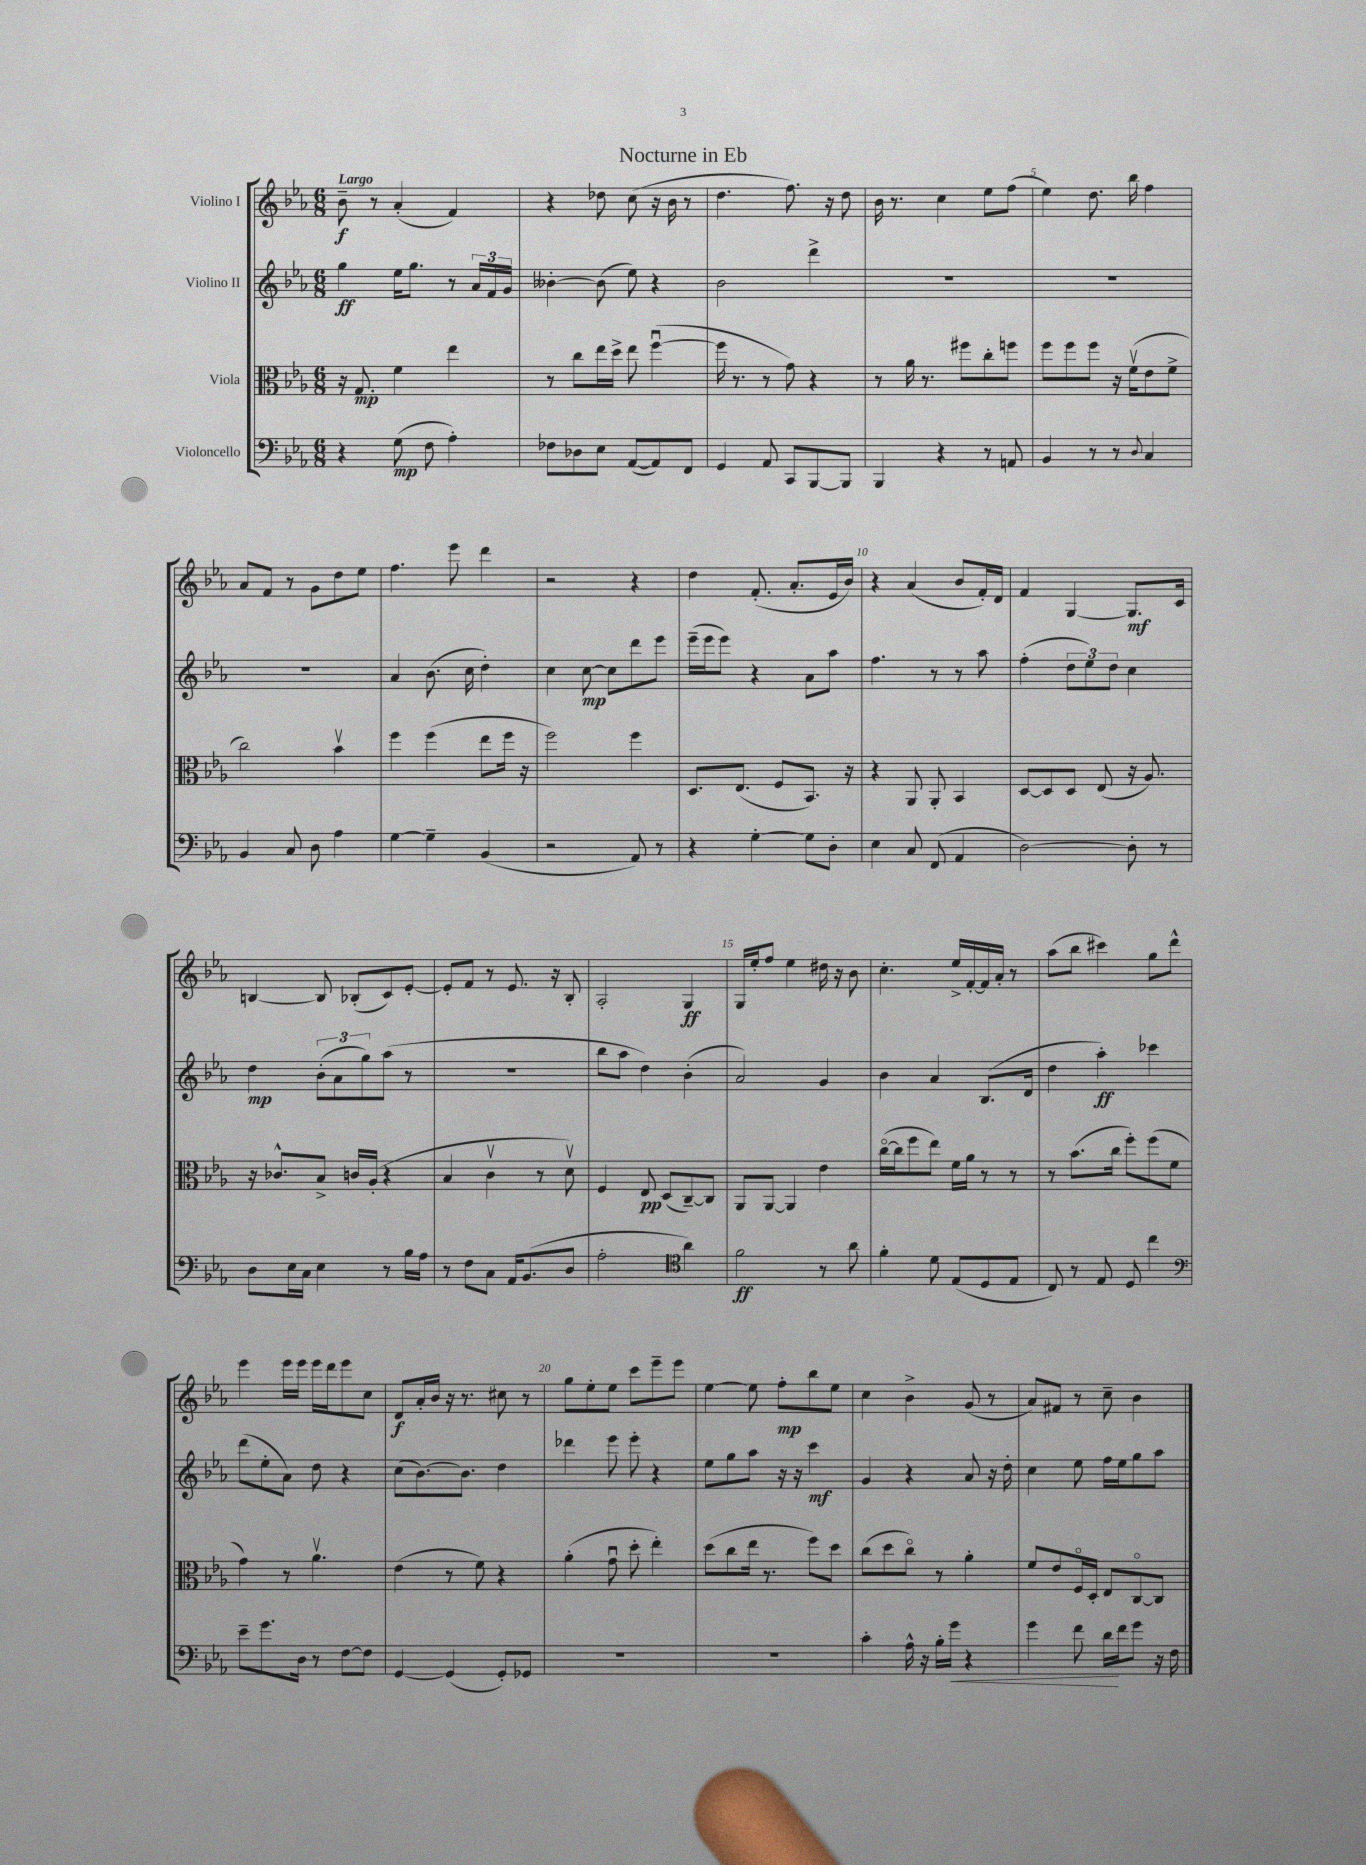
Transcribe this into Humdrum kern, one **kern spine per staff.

**kern	**kern	**kern	**kern
*staff4	*staff3	*staff2	*staff1
*clefF4	*clefC3	*clefG2	*clefG2
*k[b-e-a-]	*k[b-e-a-]	*k[b-e-a-]	*k[b-e-a-]
*M6/8	*M6/8	*M6/8	*M6/8
4r	16r	4gg	8b-~
.	8.G	.	.
.	.	.	8r
(8G	4f	16ee-	(4a-'
.	.	8.gg	.
8F	.	.	.
4A-')	4ee-	8r	4f)
.	.	24a-	.
.	.	24f	.
.	.	24g	.
=	=	=	=
8F-	8r	[4b--'	4r
8D-	8cc	.	.
8E-	16ee-	(8b--]	8dd-
.	16dd^	.	.
([8AA-	8ee-	8ee-)	(8cc
8AA-])	([4ffu	4r	16r
.	.	.	16b-
8FF	.	.	8r
=	=	=	=
4GG	16ff]	2b-	4.dd
.	8.r	.	.
8AA-	8r	.	.
8CC	8g)	.	8.ff)
[8BBB-	4r	4ddd^	.
.	.	.	16r
8BBB-]	.	.	8dd
=	=	=	=
4BBB-	8r	2.r	16b-
.	.	.	8.r
.	16a-	.	.
.	8.r	.	.
4r	.	.	4cc
.	8ff#	.	.
8r	8cc'	.	8ee-
8AA	8ff	.	(8ff
=	=	=	=
4BB-	8ff	2.r	4ee-)
.	8ff	.	.
8r	8ff	.	8.dd
8r	16r	.	.
.	(16fv	.	16bb-
8qqD	.	.	.
4C	8e-	.	4ff
.	8f^	.	.
=	=	=	=
4BB-	2cc)	2.r	8a-
.	.	.	8f
8C	.	.	8r
8D	.	.	8g
4A-	4b-v	.	8dd
.	.	.	8ee-
=	=	=	=
[4G	4ff	4a-	4.ff
4G~]	(4ff	(8.b-	.
.	.	.	8eee-
.	.	16cc	.
(4BB-	8ee-	4dd')	4ddd
.	16ff	.	.
.	16r	.	.
=	=	=	=
2r	2ff)	4cc	2r
.	.	[8cc	.
.	.	8cc]	.
8AA-)	4ff	8ddd	4r
8r	.	8eee-	.
=	=	=	=
4r	8.D	(16eee-~	4dd
.	.	16eee-	.
.	.	8eee-)	.
.	(8.E-	.	.
[4G'	.	4r	(8.f'
.	8F	.	.
.	.	.	8.a-'
8G]	8.BB-)	8a-	.
8D'	.	8aa-	16e-
.	16r	.	16b-)
=	=	=	=
4E-	4r	4.ff	4r
8C	8AA-	.	(4a-
(8FF	8AA-'	8r	.
4AA-	4BB-	8r	8b-
.	.	8aa-	16f')
.	.	.	16d
=	=	=	=
[2D)	[8D	(4ff'	4f
.	8D]	.	.
.	8D	12dd	[4G
.	.	12ee-)	.
.	(8E-	.	.
.	.	12dd	.
8D']	16r	4cc	8.G]
.	8.A-)	.	.
8r	.	.	.
.	.	.	16c
=	=	=	=
8D	16r	4dd	[4B
.	8.c-^^	.	.
16E-	.	.	.
16C	.	.	.
4E-	8B-^	(12b-'	8B]
.	.	12a-	.
.	16c	.	(8B-'
.	.	12gg)	.
.	(16A-'	.	.
8r	4r	(8aa-	8c)
16B-	.	8r	[8e-'
16A-	.	.	.
=	=	=	=
8r	4B-	2.r	8e-']
8F	.	.	8f
8C	4cv	.	8r
16AA-	.	.	8.e-
(8.BB-	.	.	.
.	8r	.	.
.	.	.	16r
8D	8dv)	.	8B-'
=	=	=	=
2A-'	4F	8bb-	2A-'
.	.	8aa-	.
.	8E-	4dd)	.
.	(8D	.	.
*clefC4	*	*	*
4a-)	[8C~)	(4b-'	4G
.	8C]	.	.
=	=	=	=
2f	8AA-	2a-)	16G
.	.	.	16ee-'
.	[8AA-	.	8ff
.	4AA-]	.	4ee-
8r	4e-	4g	16dd#
.	.	.	16r
8a-	.	.	8b-
=	=	=	=
4f'	([16cco	4b-	4.cc'
.	16cc]	.	.
.	8ff	.	.
8d	8ee-)	4a-	.
(8E-	16f	.	16ee-^
.	16a-	.	[16f'
8D	8r	(8.B-	16f]
.	.	.	16a-'
8E-	8r	.	8r
.	.	16d	.
=	=	=	=
8C)	8r	4dd	(8aa-
8r	(8.b-	.	8bb-
8E-	.	4aa-')	4ccc#)
.	16cc	.	.
8D	8ff')	.	.
4cc	(8ff	4ccc-	8gg
.	8f	.	8ddd^^
=	=	=	=
*clefF4	*	*	*
8e-~	4g)	(8ddd	4eee-
8.g	.	8ee-'	.
.	8r	8a-)	16eee-
16D	.	.	16eee-
8r	4.a-v	8dd	16eee-
.	.	.	16ddd
[8F	.	4r	8eee-
8F]	.	.	8cc
=	=	=	=
[4GG	(4e-	(8cc	8d
.	.	[8.b-)	16a-'
.	.	.	16b-
(4GG]	8r	.	16r
.	.	8.b-]	8.r
.	8f)	.	.
8GG')	4r	4dd	8cc#
8GG-	.	.	8r
=	=	=	=
2.r	(4a-'	4ddd-	8gg
.	.	.	8ee-'
.	8gu	8eee-	8ee-
.	8dd'	8eee-'	8ccc
.	4ee-')	4r	8eee-~
.	.	.	8eee-
=	=	=	=
2.r	(8dd	8ee-	[4ee-
.	8cc	8gg	.
.	16ee-	8aa-	8ee-]
.	8.r	.	.
.	.	16r	8ff'
.	.	16r	.
.	8ff)	4ccc	8bb-
.	8dd	.	8ee-
=	=	=	=
4c'	(8cc	4g	4cc
.	8dd	.	.
16A-^^	8cco)	4r	4b-^
16r	.	.	.
16B-'	8r	.	.
16g	.	.	.
4r	4a-'	8a-	(8g
.	.	16r	8r
.	.	16dd'	.
=	=	=	=
4g	8f	4cc	8a-)
.	8e-	.	8f#
8f	16Fo	8ee-	8r
.	16D'	.	.
16d	8E-	16ff	8cc~
16f	.	16ee-	.
8g	[8Co	8gg	4b-
16r	8C]	8aa-	.
16F	.	.	.
==	==	==	==
*-	*-	*-	*-
